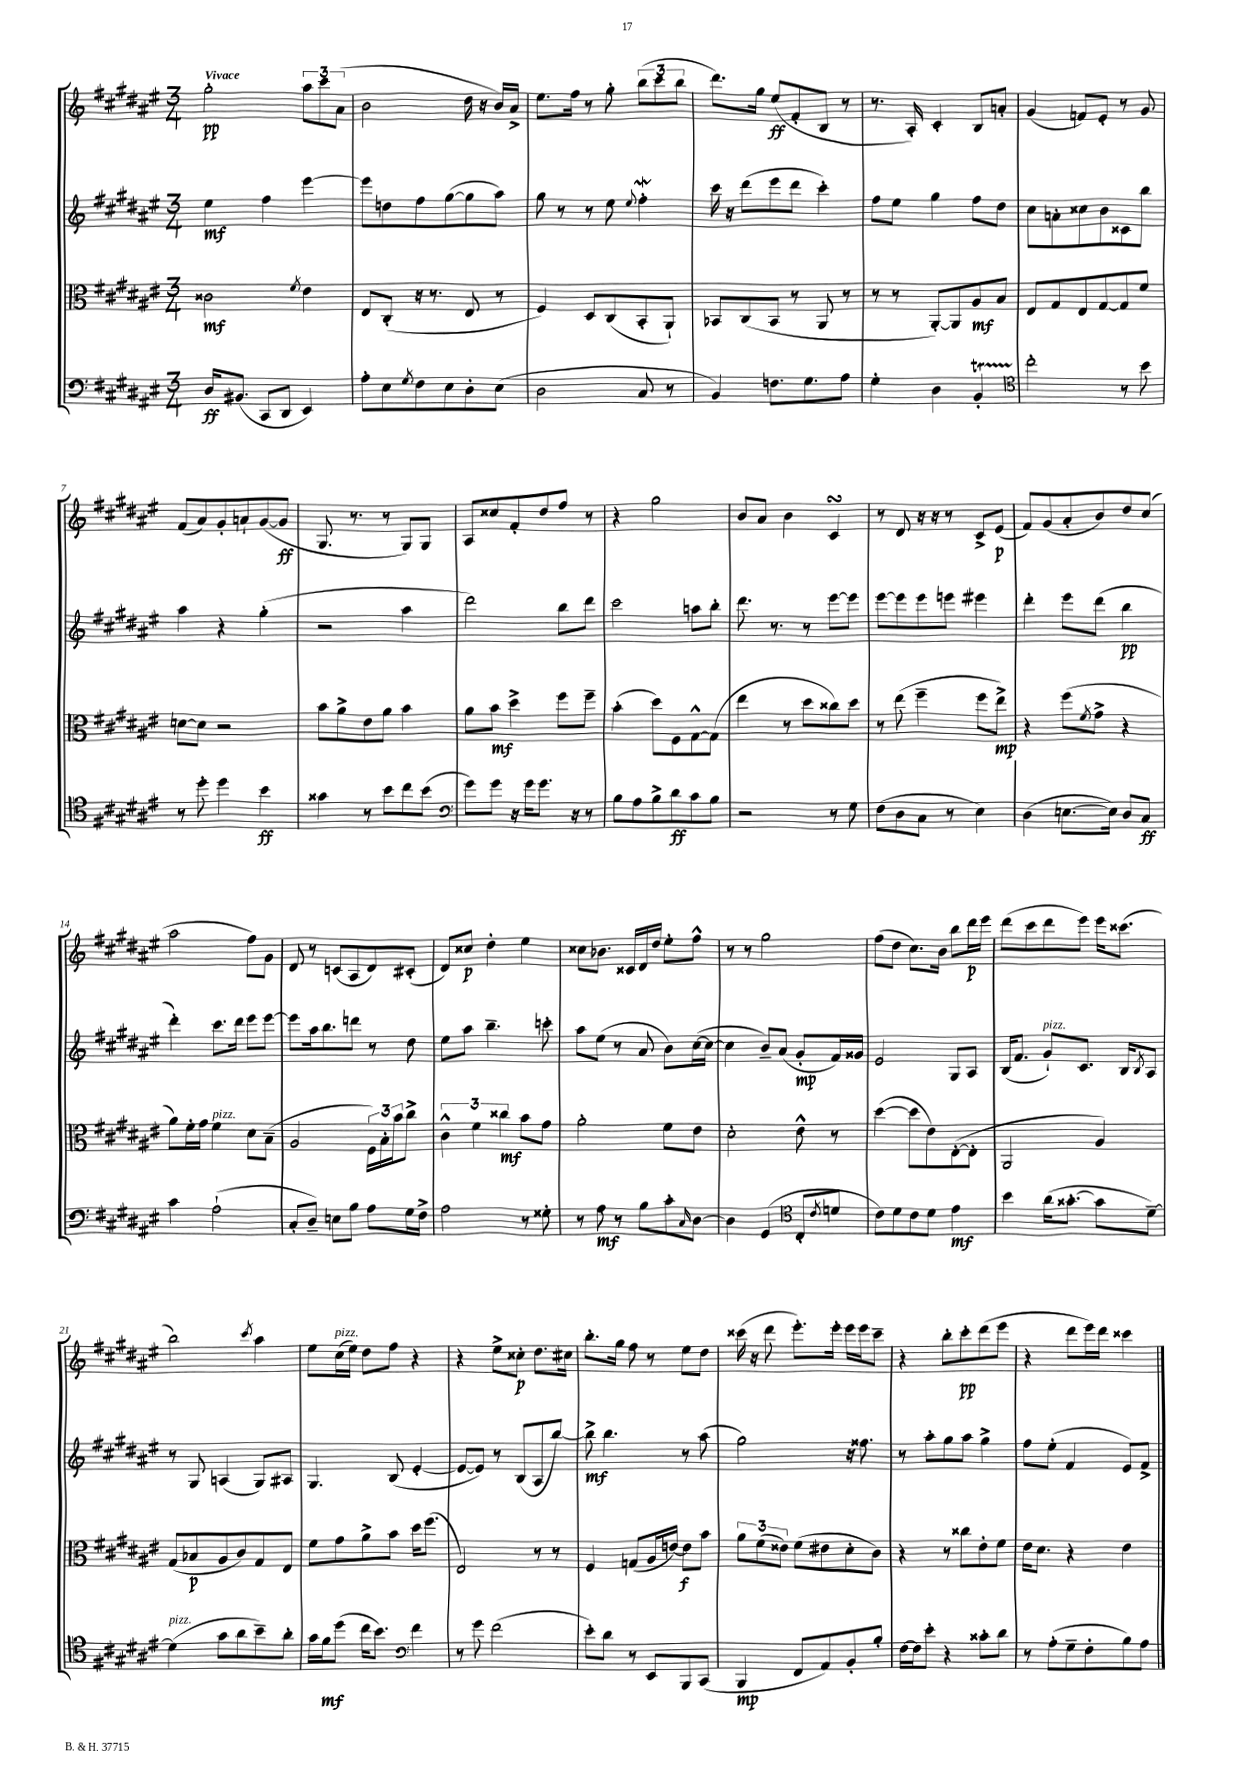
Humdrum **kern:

**kern	**kern	**kern	**kern
*staff4	*staff3	*staff2	*staff1
*clefF4	*clefC3	*clefG2	*clefG2
*k[f#c#g#d#a#e#]	*k[f#c#g#d#a#e#]	*k[f#c#g#d#a#e#]	*k[f#c#g#d#a#e#]
*M3/4	*M3/4	*M3/4	*M3/4
16D#	2c##	4ee#	2gg#'
(8.BB#	.	.	.
8CC#	.	4ff#	.
8DD#	.	.	.
.	8qf#	.	.
4EE#)	4e#	[4eee#	12aa#
.	.	.	12ccc#
.	.	.	(12a#
=	=	=	=
8A#'	8E#	8eee#]	2b
8E#	(8C#'	8dd	.
8qG#	.	.	.
8F#	16r	8ff#	.
.	8.r	.	.
8E#	.	([8gg#	.
8D#'	8E#	8gg#]	16dd#
.	.	.	16r
(8E#	8r	8aa#)	16b)
.	.	.	16a#^
=	=	=	=
2D#	4F#)	8gg#	8.ee#
.	.	8r	.
.	.	.	16ff#
.	8D#	8r	8r
.	(8C#	8ee#	8gg#'
.	.	8qqee#	.
8C#	8BB'	4ff#'	(12bb
.	.	.	12ccc#
8r	8AA#`)	.	.
.	.	.	12bb
=	=	=	=
4BB)	8BB-	16ccc#	8.ddd#)
.	.	16r	.
.	(8C#	(8ddd#	.
.	.	.	16gg#
8.F	8BB-	8eee#	(8ee#
.	8r	8ddd#	8f#'
8.G#	.	.	.
.	8AA#	4ccc#')	8B
8A#	8r	.	8r
=	=	=	=
4G#'	8r	8ff#	8.r
.	8r	8ee#	.
.	.	.	16A#')
4D#	[8AA#')	4gg#	4c#'
.	8AA#]	.	.
4BB'	8A#	8ff#	8B
.	8B	8dd#	8a'
=	=	=	=
*clefC4	*	*	*
2cc#'	8E#	8cc#	(4g#
.	8G#	8a'	.
.	8E#	8cc##	8f)
.	[8G#	8b	8e#'
8r	8G#]	8c##	8r
8b	8f#	8bb	8g#
=	=	=	=
8r	[8d	4aa#	(8f#
8dd#'	8d]	.	8a#)
4dd#	2r	4r	8g#'
.	.	.	8a`
4b	.	(4gg#'	([8g#
.	.	.	8g#]
=	=	=	=
4g##	8b	2r	8.G#
.	8a#^	.	.
.	.	.	8.r
8r	8e#	.	.
8b	8a#	.	8r
8cc#	4b	4aa#	8G#)
(8b	.	.	8G#
=	=	=	=
*clefF4	*	*	*
8g#)	8a#	2ddd#)	8A#
8g#	8b	.	8cc##
16r	4dd#^	.	8f#'
16g#	.	.	.
8.g#	.	.	8dd#
.	8ff#	8bb	8ff#
16r	.	.	.
8r	8ff#~	8ddd#	8r
=	=	=	=
8B	(4b'	2ccc#	4r
8A#	.	.	.
8B^	8dd#)	.	2gg#
8d#	8F#	.	.
8c#	[8G#^^	8aa	.
8B	(8G#]	8bb'	.
=	=	=	=
2r	4ee#	8.ddd#	8b
.	.	.	8a#
.	.	8.r	.
.	8r	.	4b
.	8dd#	8r	.
8r	8cc##)	[8eee#	4c#
8G#	8dd#	8eee#]	.
=	=	=	=
(8F#	8r	[8eee#	8r
8D#	(8ee#	8eee#]	8d#
8C#	4ff#~	8eee#	16r
.	.	.	16r
8r	.	8eee	8r
4E#)	8ff#	4eee#	8c#^
.	8ee#^)	.	(8e#
=	=	=	=
(4D#	4r	4ddd#'	8f#)
.	.	.	(8g#
[8.E	(8ff#	8eee#	8a#'
.	8qf#	.	.
.	8g#^	(8ddd#	8b)
16E])	.	.	.
8D#	4r	4bb	8dd#
8C#	.	.	(8cc#
=	=	=	=
4c#	8a#)	4ddd#')	2aa#
.	16f#'	.	.
.	16g#	.	.
(2A#`	4f#	8.ccc#	.
.	.	16ddd#	.
.	8d#	8eee#	8ff#)
.	(8B~	[8eee#	8g#
=	=	=	=
8C#'	2A#	8eee#]	8d#
8D#~)	.	16aa#	8r
.	.	8.bb	.
8E	.	.	(8c
8B	.	8ddd	8A#
8A#	24F#)	8r	8d#)
.	24B'	.	.
.	24b	.	.
16G#	8cc#^	8dd#	(8c#'
16F#^	.	.	.
=	=	=	=
2A#	6c#^^	8ee#	8d#)
.	.	8aa#	8cc##
.	6f#	.	.
.	.	4.bb~	4dd#'
.	6cc##	.	.
8r	8b	.	4ee#
8G##'	8g#	8ccc'	.
=	=	=	=
8r	2a#'	8aa#	8cc##
8A#	.	(8ee#	8.b-
8r	.	8r	.
.	.	.	16c##
8B	.	8a#	16d#
.	.	.	16dd#
8c#'	8f#	8b)	8ee#'
16qqC#	.	.	.
[8D#	8e#	([16cc#	8ff#^^
.	.	16cc#_	.
=	=	=	=
4D#]	2d#'	4cc#]	8r
.	.	.	8r
(4GG#	.	8b~)	2gg#
.	.	(8a#	.
*clefC4	*	*	*
8C#'	8e#^^	8g#'	.
8qc#	.	.	.
8d	8r	16f#)	.
.	.	16g##	.
=	=	=	=
8c#)	([4dd#	2e#	(8ff#
8d#	.	.	8dd#
8c#	8dd#]	.	8.cc#)
8d#	8e#)	.	.
.	.	.	16b
4e#	([8E#'	8G#	8bb
.	8E#']	8A#	16ddd#
.	.	.	16eee#
=	=	=	=
4b	2AA#	(16B	(8ddd#
.	.	8.f#	.
.	.	.	8ccc#
(16a#	.	8g#`)	8ddd#
[8.g##'	.	.	.
.	.	8.c#	8eee#)
8g##]	4A#)	.	16eee#
.	.	16B	(8.ccc##
.	.	8qB	.
[8d#~)	.	8A#	.
=	=	=	=
(4d#]	(8G#	8r	2bb)
.	8B-	8G#	.
8g#	8A#	(4A	.
8a#	8c#)	.	.
.	.	.	8qccc#
8b~)	8G#	8G#)	4aa#
8a#'	8E#	8A#	.
=	=	=	=
16g#	8f#	4.G#	8ee#
16f#	.	.	.
(8dd#	8g#	.	(16cc#
.	.	.	16ee#)
16cc#	8a#^	.	8dd#
8.b)	.	.	.
.	8b	(8B	8ff#
*clefF4	*	*	*
4f#	16dd#	[4e#'	4r
.	(8.ff#	.	.
=	=	=	=
8r	2E#)	8e#_	4r
8g#	.	8e#])	.
(2f#	.	8r	8ee#^
.	.	(8B	8cc##'
.	8r	8A#	8.dd#
.	8r	[8bb)	.
.	.	.	16cc#
=	=	=	=
8e#')	4F#	8bb^]	8.bb'
8d#	.	4.bb	.
.	.	.	16gg#
8r	(8G	.	8ff#
8EE#	16A#	.	8r
.	[16e)	.	.
8BBB	8e]	8r	8ee#
(8CC#	8b	(8aa#	8dd#
=	=	=	=
4BBB	12a#	2gg#)	(16ccc##
.	.	.	16r
.	(12f#	.	.
.	.	.	8ddd#
.	12e##)	.	.
8FF#	(8f#	.	8.eee#')
8AA#)	8e#	.	.
.	.	.	16eee#'
8BB'	8d#'	16r	16eee#
.	.	8.ff##	16eee#
8B'	8c#)	.	8ccc##~
=	=	=	=
[16F#	4r	8r	4r
16F#]	.	.	.
8e#'	.	8aa#'	.
4r	8r	8gg#	8bb'
.	8cc##	8aa#	8ccc#'
8c##'	8e#'	4gg#^	(8ddd#
8d#	8f#	.	8eee#
=	=	=	=
8r	16e#	8ff#	4r
.	8.d#	.	.
(8A#'	.	(8ee#'	.
8G#~	4r	4f#	8ddd#
8F#'	.	.	16eee#)
.	.	.	16ddd#
8B)	4e#	8e#)	4ccc##
8A#	.	8f#^	.
==	==	==	==
*-	*-	*-	*-
